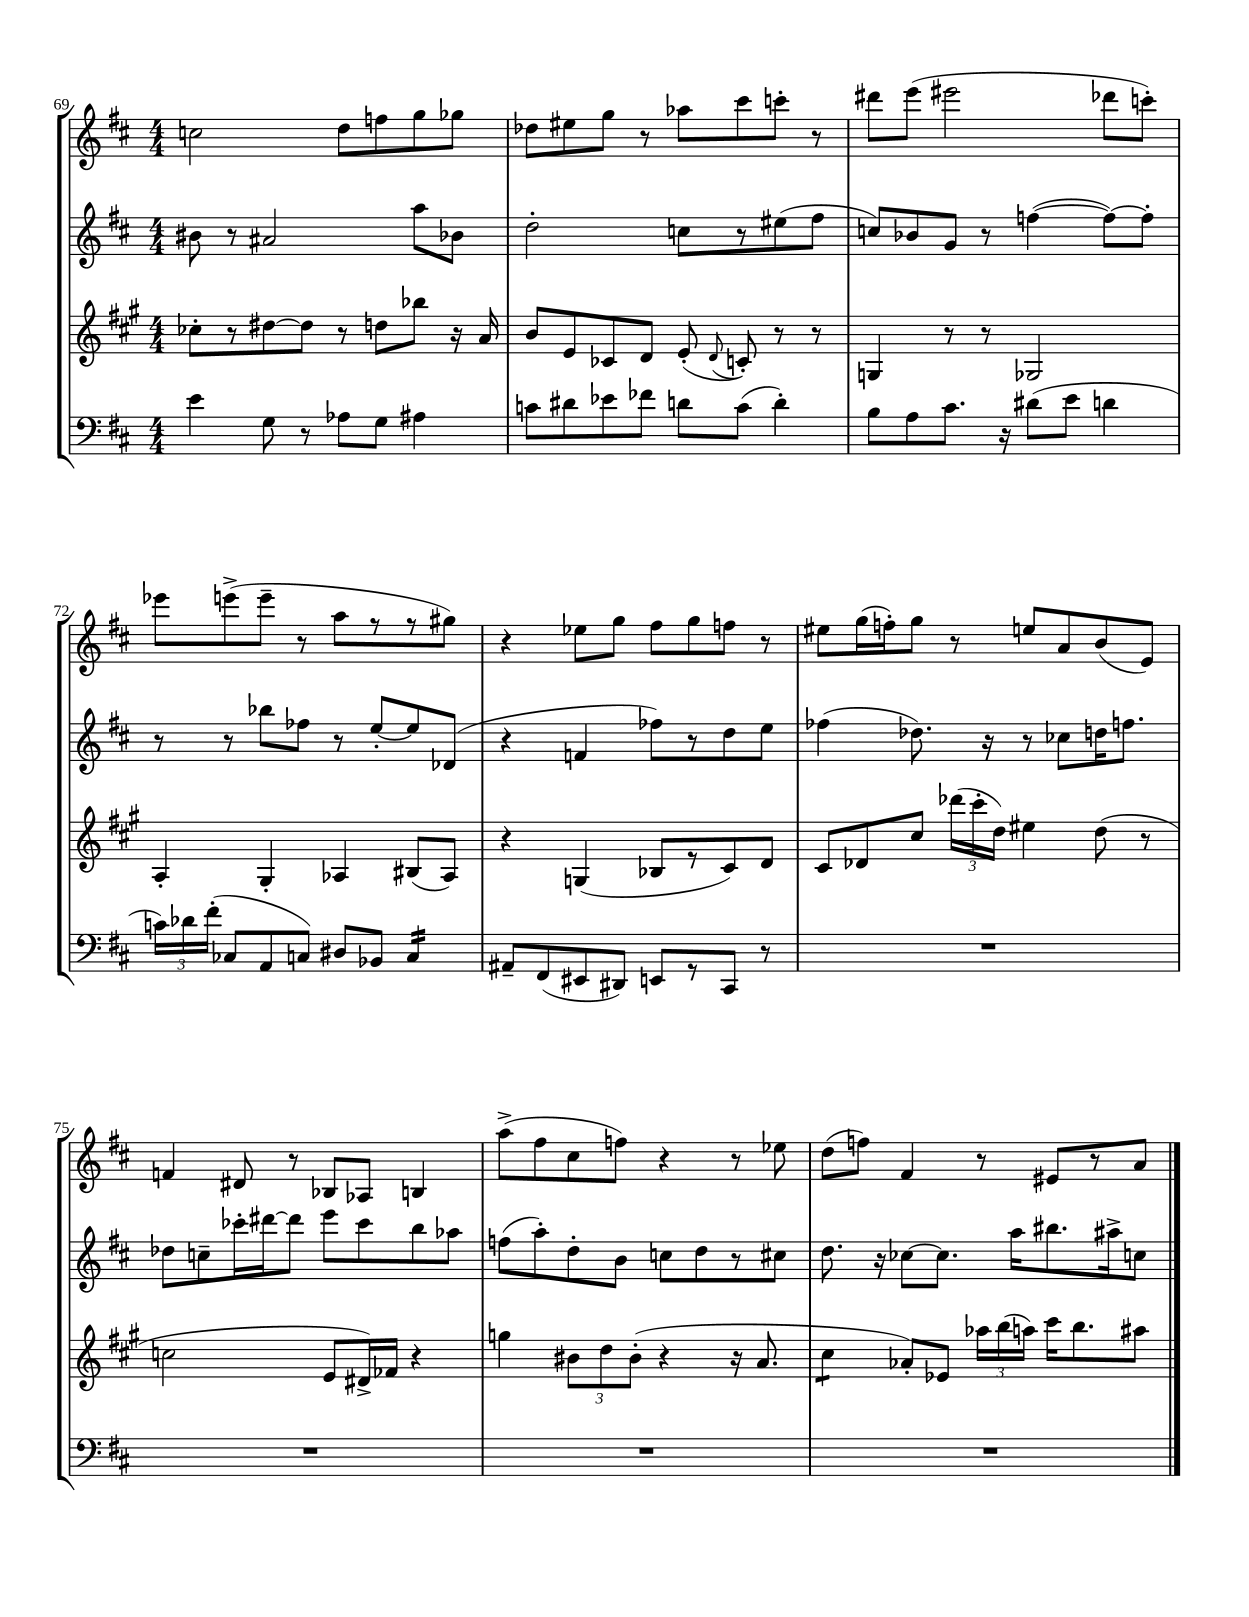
<<
\new StaffGroup <<
\new Staff = "s0" {
    \clef treble \key d \major \numericTimeSignature \time 4/4
    \autoBeamOff c''2 d''8[ f''8 g''8 ges''8] |
    des''8[ eis''8 g''8] r8 aes''8[ cis'''8 c'''8]-. r8 |
    dis'''8[ e'''8]( eis'''2 des'''8[ c'''8]-.) |
    ees'''8[ e'''8->( e'''8]-- r8 a''8[ r8 r8 gis''8]) |
    r4 ees''8[ g''8] fis''8[ g''8 f''8] r8 |
    eis''8[ g''16( f''16-.) g''8] r8 e''8[ a'8 b'8( e'8]) |
    f'4 dis'8 r8 bes8[ aes8] b4 |
    a''8[->( fis''8 cis''8 f''8]) r4 r8 ees''8 |
    d''8[( f''8]) fis'4 r8 eis'8[ r8 a'8] \bar "|." |
}
\new Staff = "s1" {
    \clef treble \key d \major \numericTimeSignature \time 4/4
    \autoBeamOff bis'8 r8 ais'2 a''8[ bes'8] |
    d''2-. c''8[ r8 eis''8( fis''8] |
    c''8[) bes'8 g'8] r8 f''4~( f''8[~) f''8]-. |
    r8 r8 bes''8[ fes''8] r8 e''8[~-. e''8 des'8]( |
    r4 f'4 fes''8[) r8 d''8 e''8] |
    fes''4( des''8.) r16 r8 ces''8[ d''16 f''8.] |
    des''8[ c''8-- ces'''16-. dis'''16~ dis'''8] e'''8[ ces'''8 b''8 aes''8] |
    f''8[( a''8-.) d''8-. b'8] c''8[ d''8 r8 cis''8] |
    d''8. r16 ces''8[~ ces''8.] a''16[ bis''8. ais''16-> c''8] \bar "|." |
}
\new Staff = "s2" {
    \clef treble \key a \major \numericTimeSignature \time 4/4
    \autoBeamOff ces''8[-. r8 dis''8~ dis''8] r8 d''8[ bes''8] r16 a'16 |
    b'8[ e'8 ces'8 d'8] e'8-.( \appoggiatura { d'8 } c'8-.) r8 r8 |
    g4 r8 r8 ges2 |
    a4-. gis4-. aes4 bis8[( aes8]) |
    r4 g4( bes8[ r8 cis'8) d'8] |
    cis'8[ des'8 cis''8] \tuplet 3/2 { des'''16[( cis'''16-. d''16]) } eis''4 d''8( r8 |
    c''2 e'8[ dis'16->) fes'16] r4 |
    g''4 \tuplet 3/2 { bis'8[ d''8 bis'8]-.( } r4 r16 a'8. |
    cis''4:8 aes'8[-.) ees'8] \tuplet 3/2 { aes''16[ b''16( a''16]) } cis'''16[ b''8. ais''8] \bar "|." |
}
\new Staff = "s3" {
    \clef bass \key d \major \numericTimeSignature \time 4/4
    \autoBeamOff e'4 g8 r8 aes8[ g8] ais4 |
    c'8[ dis'8 ees'8 fes'8] d'8[ c'8]( d'4-.) |
    b8[ a8 cis'8.] r16 dis'8[( e'8] d'4 |
    \tuplet 3/2 { c'16[) des'16 fis'16]-.( } ces8[ a,8 c8]) dis8[ bes,8] c4:16 |
    ais,8[-- fis,8( eis,8 dis,8]) e,8[ r8 cis,8] r8 |
    R1 |
    R1 |
    R1 |
    R1 \bar "|." |
}
>>
>>
\layout { \context { \Score currentBarNumber = #69 } }
